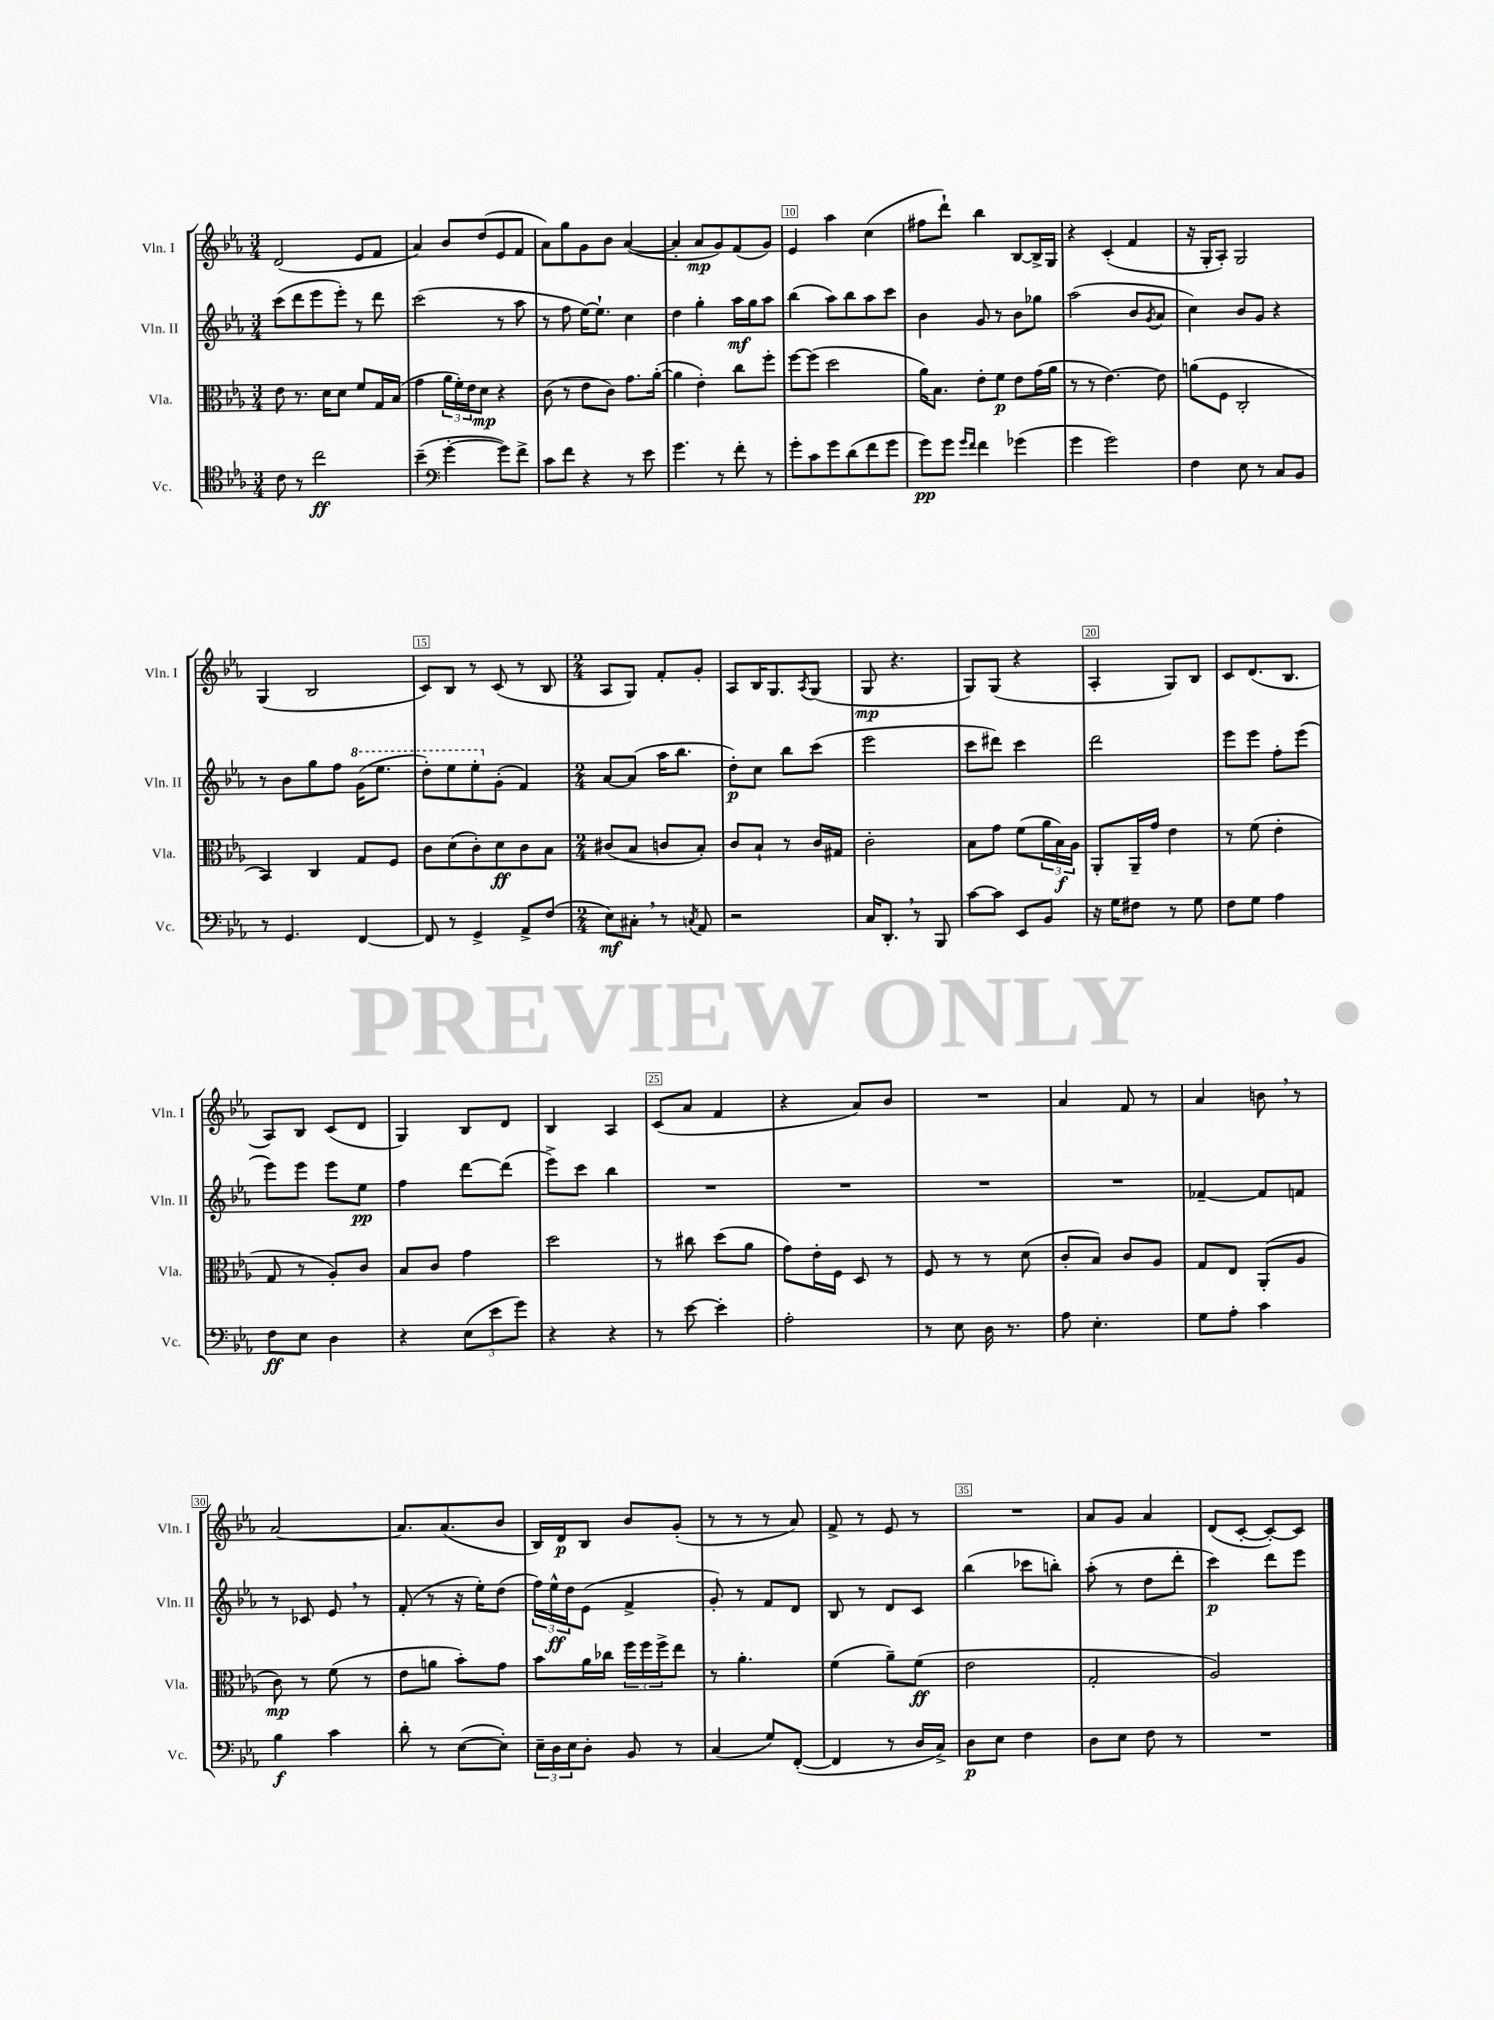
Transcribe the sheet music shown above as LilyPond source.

<<
\new StaffGroup <<
\new Staff = "s0" \with { instrumentName = "Vln. I" shortInstrumentName = "Vln. I" } {
    \clef treble \key ees \major \numericTimeSignature \time 3/4
    d'2( ees'8 f'8 |
    aes'4) bes'8 d''8( ees'8 f'8 |
    aes'8) g''8 g'8 bes'8 aes'4~( |
    aes'4-. aes'8\mp g'8) f'8( g'8) |
    ees'4 aes''4 c''4( |
    fis''8 d'''8-!) bes''4 bes8~ bes16-> g16 |
    r4 c'4-.( f'4 |
    r16 g16-. aes8-.) g2 |
    g4( bes2 |
    c'8) bes8 r8 c'8( r8 bes8 |
    \numericTimeSignature \time 2/4 aes8 g8) f'8-. g'8-. |
    aes8 bes16 g8. \acciaccatura { aes8 } g8( |
    g8\mp r4. |
    g8) g8( r4 |
    aes4-. g8) bes8 |
    c'8 d'8.( bes8. |
    aes8) bes8 c'8( d'8 |
    g4) bes8 d'8 |
    bes4 aes4 |
    c'8( aes'8 f'4 |
    r4 aes'8) bes'8 |
    R2 |
    aes'4 f'8 r8 |
    aes'4 b'8 \breathe r8 |
    aes'2~ |
    aes'8. aes'8.( bes'8 |
    bes16) d'16\p bes8 bes'8 g'8-.( |
    r8 r8 r8 aes'8) |
    f'8-> r8 ees'8 r8 |
    R2 |
    aes'8 g'8 aes'4 |
    d'8( c'8~-. c'8~-.) c'8 \bar "|." |
}
\new Staff = "s1" \with { instrumentName = "Vln. II" shortInstrumentName = "Vln. II" } {
    \clef treble \key ees \major \numericTimeSignature \time 3/4
    c'''8( d'''8 ees'''8 ees'''8-.) r8 d'''8 |
    c'''2( r8 aes''8 |
    r8 f''8 ees''16~) ees''8.-! c''4 |
    d''4 g''4-. aes''16\mf g''16 aes''8 |
    bes''4( aes''8) bes''8 aes''8 c'''8 |
    bes'4 g'8 r8 bes'8 ges''8 |
    aes''2( bes'8 \acciaccatura { g'8 } aes'8 |
    c''4) bes'8 g'8 r4 |
    r8 bes'8 g''8 f''8 \ottava #1 g''16( ees'''8. |
    d'''8-.) ees'''8 ees'''8-. \ottava #0 g'8-.( f'4) |
    \numericTimeSignature \time 2/4 aes'8~ aes'8( aes''16 bes''8. |
    d''8-.\p) c''8 bes''8 c'''8( |
    ees'''2 |
    c'''8 dis'''8) c'''4 |
    d'''2 |
    ees'''8 ees'''8 f''8-. ees'''8( |
    ees'''8) ees'''8 ees'''8 ees''8\pp |
    f''4 d'''8~ d'''8( |
    ees'''8->) c'''8 bes''4 |
    R2 |
    R2 |
    R2 |
    R2 |
    fes'4~-- fes'8 f'8 |
    r8 ces'8 ees'8 \breathe r8 |
    f'8-.( r8 r16 ees''16-.) d''8( |
    \tuplet 3/2 { f''16) ees''16-^\ff d''16 } ees'8( f'4-> |
    g'8-.) r8 f'8 d'8 |
    bes8 r8 d'8 c'8 |
    bes''4( ces'''8 b''8-.) |
    aes''8-.( r8 d''8 d'''8-. |
    c'''4\p) d'''8 ees'''8 \bar "|." |
}
\new Staff = "s2" \with { instrumentName = "Vla." shortInstrumentName = "Vla." } {
    \clef alto \key ees \major \numericTimeSignature \time 3/4
    ees'8 r8. d'16 d'8 f'8 g16 bes16( |
    g'4 \tuplet 3/2 { aes'16 f'16-.) ees'16 } d'8\mp r4 |
    c'8( r8 ees'8 c'8) g'8. aes'16~-.( |
    aes'4 ees'4-.) c''8 f''8-. |
    f''8~ f''8( d''2 |
    aes'16) bes8. ees'8-. f'8\p ees'8 g'16( aes'16 |
    r8 r8 ees'4.~) ees'8 |
    a'8( f8 c2-. |
    bes,4) c4 g8 f8 |
    c'8 d'8( c'8-.) d'8\ff c'8 bes8 |
    \numericTimeSignature \time 2/4 cis'8( bes8 c'8 bes8-.) |
    c'8 bes8-! r8 c'16 gis16 |
    c'2-. |
    bes8 g'8 f'8( \tuplet 3/2 { aes'16 bes16\f) aes16 } |
    aes,8-. aes,16-- g'16 ees'4 |
    r8 f'8( ees'4-. |
    g8 r8 aes8-.) c'8 |
    bes8 c'8 g'4 |
    d''2 |
    r8 cis''8 d''8( aes'8 |
    g'8) ees'16-. f16 d8 r8 |
    f8 r8 r8 d'8( |
    c'8-. bes8) c'8 aes8 |
    g8 ees8 aes,8-.( aes8 |
    c'8\mp) r8 f'8( r8 |
    ees'8 a'8 bes'8-.) g'8 |
    bes'8 aes'16 ces''16 \tuplet 3/2 { f''16 f''16 f''16-> } ees''8 |
    r8 aes'4.-. |
    f'4( aes'8--) f'8\ff( |
    ees'2 |
    g2-. |
    aes2) \bar "|." |
}
\new Staff = "s3" \with { instrumentName = "Vc." shortInstrumentName = "Vc." } {
    \clef tenor \key ees \major \numericTimeSignature \time 3/4
    c'8 r8 c''2\ff |
    bes'4--( \clef bass g'4~-. g'8) f'8-> |
    c'8 f'8 r4 r8 ees'8 |
    g'4. r8 f'8-. r8 |
    g'8-. c'8 g'8 d'8( f'8 g'8 |
    g'8\pp) g'8 \grace { g'16 f'16 } f'4 ges'4( |
    g'4 g'2) |
    f4 ees8 r8 c8 bes,8 |
    r8 g,4. f,4~ |
    f,8 r8 g,4-> aes,8-> f8( |
    \numericTimeSignature \time 2/4 ees8\mf) cis8-. \breathe r8 \acciaccatura { c8 } aes,8 |
    r2 |
    c16 d,8.-. \breathe r8 bes,,8 |
    c'8~ c'8 ees,8 bes,8 |
    r16 g16 fis8 r8 g8 |
    f8 g8 aes4 |
    f8\ff ees8 d4 |
    r4 \tuplet 3/2 { ees8( ees'8 g'8) } |
    r4 r4 |
    r8 ees'8~ ees'4-. |
    aes2-. |
    r8 ees8 d16 r8. |
    aes8 ees4.-. |
    g8 aes8-. c'4 |
    bes4\f c'4 |
    d'8-. r8 ees8~( ees8-.) |
    \tuplet 3/2 { ees16-- d16 ees16 } d8-. bes,8 r8 |
    c4( g8) f,8~-.( |
    f,4 r8 d16 c16->) |
    d8\p ees8 f4 |
    d8 ees8 f8 r8 |
    R2 \bar "|." |
}
>>
>>
\layout { \context { \Score currentBarNumber = #6 \override BarNumber.break-visibility = ##(#f #t #t) barNumberVisibility = #(every-nth-bar-number-visible 5) \override BarNumber.stencil = #(make-stencil-boxer 0.1 0.3 ly:text-interface::print) } }
